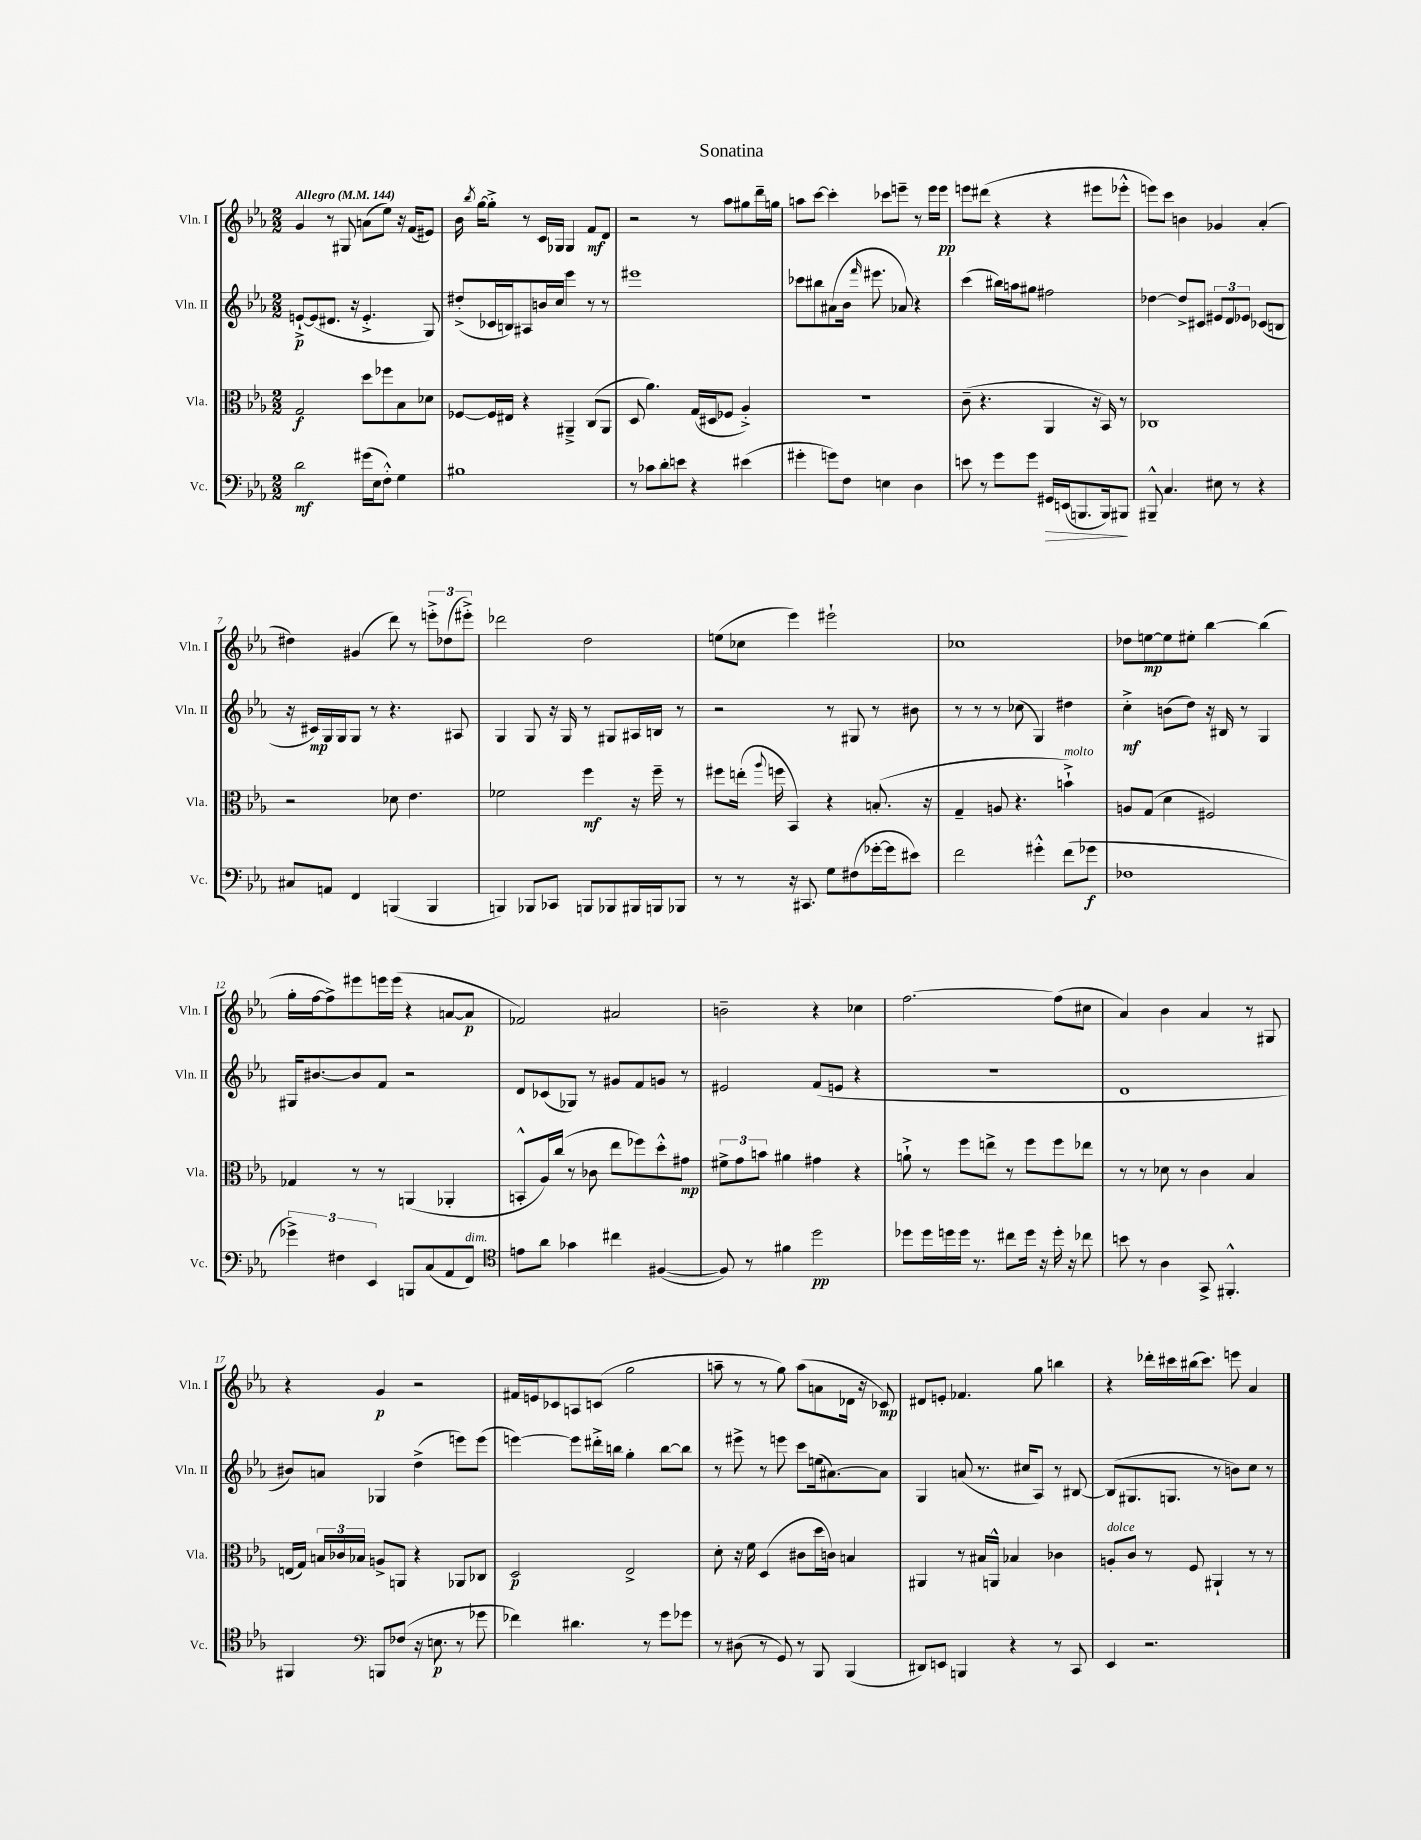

**kern	**dynam	**kern	**dynam	**kern	**dynam	**kern	**dynam
*part4	*part4	*part3	*part3	*part2	*part2	*part1	*part1
*staff4	*staff4	*staff3	*staff3	*staff2	*staff2	*staff1	*staff1
*I"Vc.	*	*I"Vla.	*	*I"Vln. II	*	*I"Vln. I	*
*I'Vc.	*	*I'Vla.	*	*I'Vln. II	*	*I'Vln. I	*
*clefF4	*	*clefC3	*	*clefG2	*	*clefG2	*
*k[b-e-a-]	*	*k[b-e-a-]	*	*k[b-e-a-]	*	*k[b-e-a-]	*
*M2/2	*	*M2/2	*	*M2/2	*	*M2/2	*
*MM144	*	*MM144	*	*MM144	*	*MM144	*
=1	=1	=1	=1	=1	=1	=1	=1
!	!	!	!	!	!	!LO:TX:a:B:t=Allegro	!
2d\	mf	2G/	f	[8en`^/L	p	4g/	.
.	.	.	.	(8e/]	.	.	.
.	.	.	.	8.d#X/J	.	8r	.
.	.	.	.	.	.	8G#X/	.
.	.	.	.	16r	.	.	.
(16g#X\LL	.	8dd\L	.	4.e'^/	.	(8an\L	.
16E-\J	.	.	.	.	.	.	.
8F'^^\J)	.	8ff-X\	.	.	.	8ee-\J)	.
4G\	.	8B-\	.	.	.	16r	.
.	.	.	.	.	.	(16f/KL	.
.	.	8d-X\J	.	8G/)	.	8e#X/J)	.
=2	=2	=2	=2	=2	=2	=2	=2
1B#X	.	[8F-X/L	.	(8dd#X'^/L	.	16b-\	.
.	.	.	.	.	.	8qbb-/	.
.	.	.	.	.	.	[16gg\KL	.
.	.	16F-/L]	.	16c-X/L	.	8gg'^\J]	.
.	.	16E#X/JJ	.	16Bn/J)	.	.	.
.	.	4r	.	8A#X/	.	8r	.
.	.	.	.	16bn/L	.	16c/LL	.
.	.	.	.	16cc/JJ	.	16G-X/JJ	.
.	.	4AA#X~^/	.	4eee-\	.	4G-/	.
.	.	(8C/L	.	8r	.	8f/L	mf
.	.	8AA#/J	.	8r	.	8d/J	.
=3	=3	=3	=3	=3	=3	=3	=3
8r	.	8D/	.	1eee#X	.	2r	.
8c-X\L	.	4.a-\)	.	.	.	.	.
8d'\	.	.	.	.	.	.	.
8en\J	.	.	.	.	.	.	.
4r	.	(16G/LL	.	.	.	8r	.
.	.	16D#X/J	.	.	.	.	.
.	.	8F-X/J	.	.	.	8aa-\L	.
(4e#X\	.	4A-'^/)	.	.	.	8gg#X\	.
.	.	.	.	.	.	16ddd~\L	.
.	.	.	.	.	.	16ggn\JJ	.
=4	=4	=4	=4	=4	=4	=4	=4
4g#X'\	.	1r	.	8ccc-X\L	.	8aan\L	.
.	.	.	.	8bb#X\	.	[8ccc\J	.
8gn\L)	.	.	.	(8a#X\	.	4ccc'\]	.
8F\J	.	.	.	16b-\Jk	.	.	.
.	.	.	.	16qqfff/	.	.	.
.	.	.	.	8.eee#X\	.	.	.
4En\	.	.	.	.	.	8ccc-X\L	.
.	.	.	.	8a-X/)	.	8eeen~\J	.
4D\	.	.	.	4r	.	8r	.
.	.	.	.	.	.	16eee\LL	.
.	.	.	.	.	.	16eee\JJ	pp
=5	=5	=5	=5	=5	=5	=5	=5
8en\	.	(8c~\	.	(4ccc\	.	8eeen\L	.
8r	.	4.r	.	.	.	(8ddd#X\J	.
8g\L	.	.	.	16bb#X\LL)	.	4r	.
.	.	.	.	16aan\J	.	.	.
8g\J	.	.	.	8gg#X\J	.	.	.
!	!LO:HP:b	!	!	!	!	!	!
16GG#X/LL	>	4AA-/	.	2ff#X\	.	4r	.
(16EEn/J	.	.	.	.	.	.	.
8.BBBn/	.	.	.	.	.	.	.
.	.	16r	.	.	.	8eee#X\L	.
16BBB/k)	.	16BB-/)	.	.	.	.	.
8BBB#X/J	.	8r	.	.	.	8eee-X'^^\J	.
.	]	.	.	.	.	.	.
=6	=6	=6	=6	=6	=6	=6	=6
8BBB#X~^^/	.	1C-X	.	[4dd-X\	.	8eeen\L)	.
4.C/	.	.	.	.	.	8ccc\J	.
.	.	.	.	8dd-^/L]	.	4bn\	.
.	.	.	.	8c#X/J	.	.	.
8E#X\	.	.	.	12e#X/L	.	4g-X/	.
.	.	.	.	12d/	.	.	.
8r	.	.	.	.	.	.	.
.	.	.	.	12e-X/J	.	.	.
4r	.	.	.	(8c-X/L	.	(4a-'/	.
.	.	.	.	8Bn/J	.	.	.
!!LO:LB:g=z
=7	=7	=7	=7	=7	=7	=7	=7
8C#X/L	.	2r	.	16r	.	4dd#X\)	.
.	.	.	.	16c#X/LL)	mp	.	.
8AAn/J	.	.	.	16G/	.	.	.
.	.	.	.	16G/J	.	.	.
4FF/	.	.	.	8G/J	.	(4g#X/	.
.	.	.	.	8r	.	.	.
(4BBBn/	.	8d-X\	.	4.r	.	8ddd\)	.
.	.	4.e-\	.	.	.	8r	.
4BBB/	.	.	.	.	.	12eeen'^\L	.
.	.	.	.	.	.	(12dd-X\	.
.	.	.	.	8A#X/	.	.	.
.	.	.	.	.	.	12eee#X'^\J)	.
=8	=8	=8	=8	=8	=8	=8	=8
4BBBn/)	.	2f-X\	.	4G/	.	2ddd-X\	.
8BBB-X/L	.	.	.	8G/	.	.	.
8CC-X/J	.	.	.	16r	.	.	.
.	.	.	.	16G/	.	.	.
8BBBn/L	.	4ff\	mf	8r	.	2dd\	.
8BBB-X/	.	.	.	8G#X/L	.	.	.
16BBB#X/L	.	16r	.	16A#X/L	.	.	.
16BBBn/J	.	16ff~\	.	16Bn/JJ	.	.	.
8BBB-X/J	.	8r	.	8r	.	.	.
=9	=9	=9	=9	=9	=9	=9	=9
8r	.	8ff#X\L	.	2r	.	(8een\L	.
8r	.	(16een'\Jk	.	.	.	8cc-X\J	.
.	.	8qqaa-/	.	.	.	.	.
.	.	16ffn\	.	.	.	.	.
16r	.	4BB-/)	.	.	.	4eee-\)	.
8.CC#X/	.	.	.	.	.	.	.
8G\L	.	4r	.	8r	.	2eee#X`\	.
(8F#X\	.	.	.	8G#X/	.	.	.
[16g-X'\L	.	(8.Bn'/	.	8r	.	.	.
16g-\J]	.	.	.	.	.	.	.
8e#X\J)	.	.	.	8b#X\	.	.	.
.	.	16r	.	.	.	.	.
=10	=10	=10	=10	=10	=10	=10	=10
2f\	.	4G~/	.	8r	.	1cc-X	.
.	.	.	.	8r	.	.	.
.	.	8An/	.	8r	.	.	.
.	.	4.r	.	(8cc-X\	.	.	.
4g#X'^^\	.	.	.	4G/)	.	.	.
!	!	!LO:TX:a:i:t=molto	!	!	!	!	!
(8f\L	.	4bn`^\)	.	4dd#X\	.	.	.
8g-X\J	f	.	.	.	.	.	.
=11	=11	=11	=11	=11	=11	=11	=11
1F-X	.	8An/L	.	4cc'^\	mf	8dd-X\L	.
.	.	(8G/J	.	.	.	[8een\	mp
.	.	4d\	.	(8bn\L	.	8ee\]	.
.	.	.	.	8dd\J)	.	8ee#X'\J	.
.	.	2F#X/)	.	16r	.	[4bb-\	.
.	.	.	.	16B#X/	.	.	.
.	.	.	.	8r	.	.	.
.	.	.	.	4G/	.	(4bb-\]	.
!!LO:LB:g=z
=12	=12	=12	=12	=12	=12	=12	=12
6g-X^\)	.	4G-X/	.	16G#X/KL	.	16gg'\LL	.
.	.	.	.	[8.b#X/	.	[16ff\J	.
.	.	.	.	.	.	8ff^\])	.
6F#X\	.	.	.	.	.	.	.
.	.	8r	.	8b#/]	.	8eee#X\	.
6EE-/	.	.	.	.	.	.	.
.	.	8r	.	8f/J	.	16eeen\L	.
.	.	.	.	.	.	(16eee\JJ	.
8BBBn/L	.	(4AAn/	.	2r	.	4r	.
(8C/	.	.	.	.	.	.	.
8AA-/	.	4AA-X'/	.	.	.	[8an/L	.
!LO:TX:a:i:t=dim.	!	!	!	!	!	!	!
8FF/J)	.	.	.	.	.	8a/J]	p
=13	=13	=13	=13	=13	=13	=13	=13
*clefC4	*	*	*	*	*	*	*
8en\L	.	8BBn'^^/L	.	8d/L	.	2f-X/)	.
8a-\J	.	16A-/L)	.	(8c-X/	.	.	.
.	.	(16cc/JJ	.	.	.	.	.
4g-X\	.	8r	.	8G-X/J)	.	.	.
.	.	8c-X\	.	8r	.	.	.
4cc#X\	.	8ee-\L	.	8g#X/L	.	2a#X/	.
.	.	8ff-X\)	.	8f/	.	.	.
([4F#X/	.	8dd'^^\	.	8gn/J	.	.	.
.	.	8g#X\J	mp	8r	.	.	.
=14	=14	=14	=14	=14	=14	=14	=14
8F#/])	.	12f#X^\L	.	2e#X/	.	2bn~\	.
.	.	12g\	.	.	.	.	.
8r	.	.	.	.	.	.	.
.	.	12bn\J	.	.	.	.	.
4f#X\	.	4a#X\	.	.	.	.	.
2dd\	pp	4g#X\	.	(8f/L	.	4r	.
.	.	.	.	8en/J	.	.	.
.	.	4r	.	4r	.	4cc-X\	.
=15	=15	=15	=15	=15	=15	=15	=15
8dd-X\L	.	8an`^\	.	1r	.	[2.ff\	.
16dd-\L	.	8r	.	.	.	.	.
16ddn\	.	.	.	.	.	.	.
16dd\JJ	.	8ff\L	.	.	.	.	.
8.r	.	.	.	.	.	.	.
.	.	8een^\J	.	.	.	.	.
8cc#X\L	.	8r	.	.	.	.	.
16dd\Jk	.	8ff\L	.	.	.	.	.
16r	.	.	.	.	.	.	.
16dd'\	.	8ff\	.	.	.	(8ff\L]	.
16r	.	.	.	.	.	.	.
8cc-X\	.	8ee-X\J	.	.	.	8cc#X\J	.
=16	=16	=16	=16	=16	=16	=16	=16
8bn\	.	8r	.	1d	.	4a-/)	.
8r	.	8r	.	.	.	.	.
4A-\	.	8d-X\	.	.	.	4b-\	.
.	.	8r	.	.	.	.	.
8GG^/	.	4c\	.	.	.	4a-/	.
4.FF#X'^^/	.	.	.	.	.	.	.
.	.	4B-/	.	.	.	8r	.
.	.	.	.	.	.	8G#X/	.
!!LO:LB:g=z
=17	=17	=17	=17	=17	=17	=17	=17
4FF#X/	.	(16En/LL	.	8b#X/L)	.	4r	.
.	.	16G/JJ)	.	.	.	.	.
.	.	24Bn/LL	.	8an/J	.	.	.
.	.	24c-X/	.	.	.	.	.
.	.	24B-X/JJ	.	.	.	.	.
*clefF4	*	*	*	*	*	*	*
8BBBn/L	.	8An^/L	.	4G-X/	.	4g/	p
(8F-X/J	.	8AAn/J	.	.	.	.	.
16r	.	4r	.	(4dd^\	.	2r	.
8.En\	p	.	.	.	.	.	.
8r	.	8AA-X/L	.	8eeen\L)	.	.	.
8g-X\	.	8C-X/J	.	(8eee\J	.	.	.
=18	=18	=18	=18	=18	=18	=18	=18
4f-X\)	.	2D/	p	[4eeen\)	.	16f#X/LL	.
.	.	.	.	.	.	16en/J	.
.	.	.	.	.	.	8c-X/	.
4.d#X\	.	.	.	8eee\L]	.	8An/	.
.	.	.	.	16ddd#X'^\L	.	(8cn/J	.
.	.	.	.	16bbn\JJ	.	.	.
.	.	2E-^/	.	4gg'\	.	2gg\	.
8r	.	.	.	.	.	.	.
8g\L	.	.	.	[8bb\L	.	.	.
8g-X\J	.	.	.	8bb\J]	.	.	.
=19	=19	=19	=19	=19	=19	=19	=19
8r	.	8d'\	.	8r	.	8aan~\	.
(8D#X\	.	16r	.	8eee#X^\	.	8r	.
.	.	16f\	.	.	.	.	.
8r	.	(4D/	.	8r	.	8r	.
8GG/)	.	.	.	8eeen\	.	8gg\)	.
8r	.	8c#X\L	.	8ccc\L	.	(8aa\L	.
8BBB-/	.	16dd\L	.	(16een\k	.	8an\	.
.	.	16cn\JJ)	.	[8.a#X\)	.	.	.
(4BBB-/	.	4Bn/	.	.	.	16d-X\Jk	.
.	.	.	.	.	.	16r	.
.	.	.	.	8a#\J]	.	8c-X/)	mp
=20	=20	=20	=20	=20	=20	=20	=20
8DD#X/L)	.	4AA#X/	.	4G/	.	8d#X/L	.
8EEn/J	.	.	.	.	.	8en'/J	.
4BBBn/	.	8r	.	(8an/	.	4.f-X/	.
.	.	16B#X/LL	.	8.r	.	.	.
.	.	16AAn^^/JJ	.	.	.	.	.
4r	.	4B-X/	.	.	.	.	.
.	.	.	.	16cc#X/KL	.	.	.
.	.	.	.	8A-/J)	.	8gg\	.
8r	.	4c-X\	.	8r	.	4bbn\	.
8CC/	.	.	.	[8B#X/	.	.	.
=21	=21	=21	=21	=21	=21	=21	=21
!	!	!LO:TX:a:i:t=dolce	!	!	!	!	!
4EE-/	.	8An'/L	.	(8B#/L]	.	4r	.
.	.	8c/J	.	8.G#X/	.	.	.
2.r	.	8r	.	.	.	16ddd-X'\LL	.
.	.	.	.	8.Gn/J	.	16ccc#X\	.
.	.	8F/	.	.	.	(16bb#X\J	.
.	.	.	.	.	.	8.ccc#\J)	.
.	.	4AA#X`/	.	8r	.	.	.
.	.	.	.	8bn\L)	.	8eeen\	.
.	.	8r	.	8cc\J	.	4a-/	.
.	.	8r	.	8r	.	.	.
==	==	==	==	==	==	==	==
*-	*-	*-	*-	*-	*-	*-	*-
